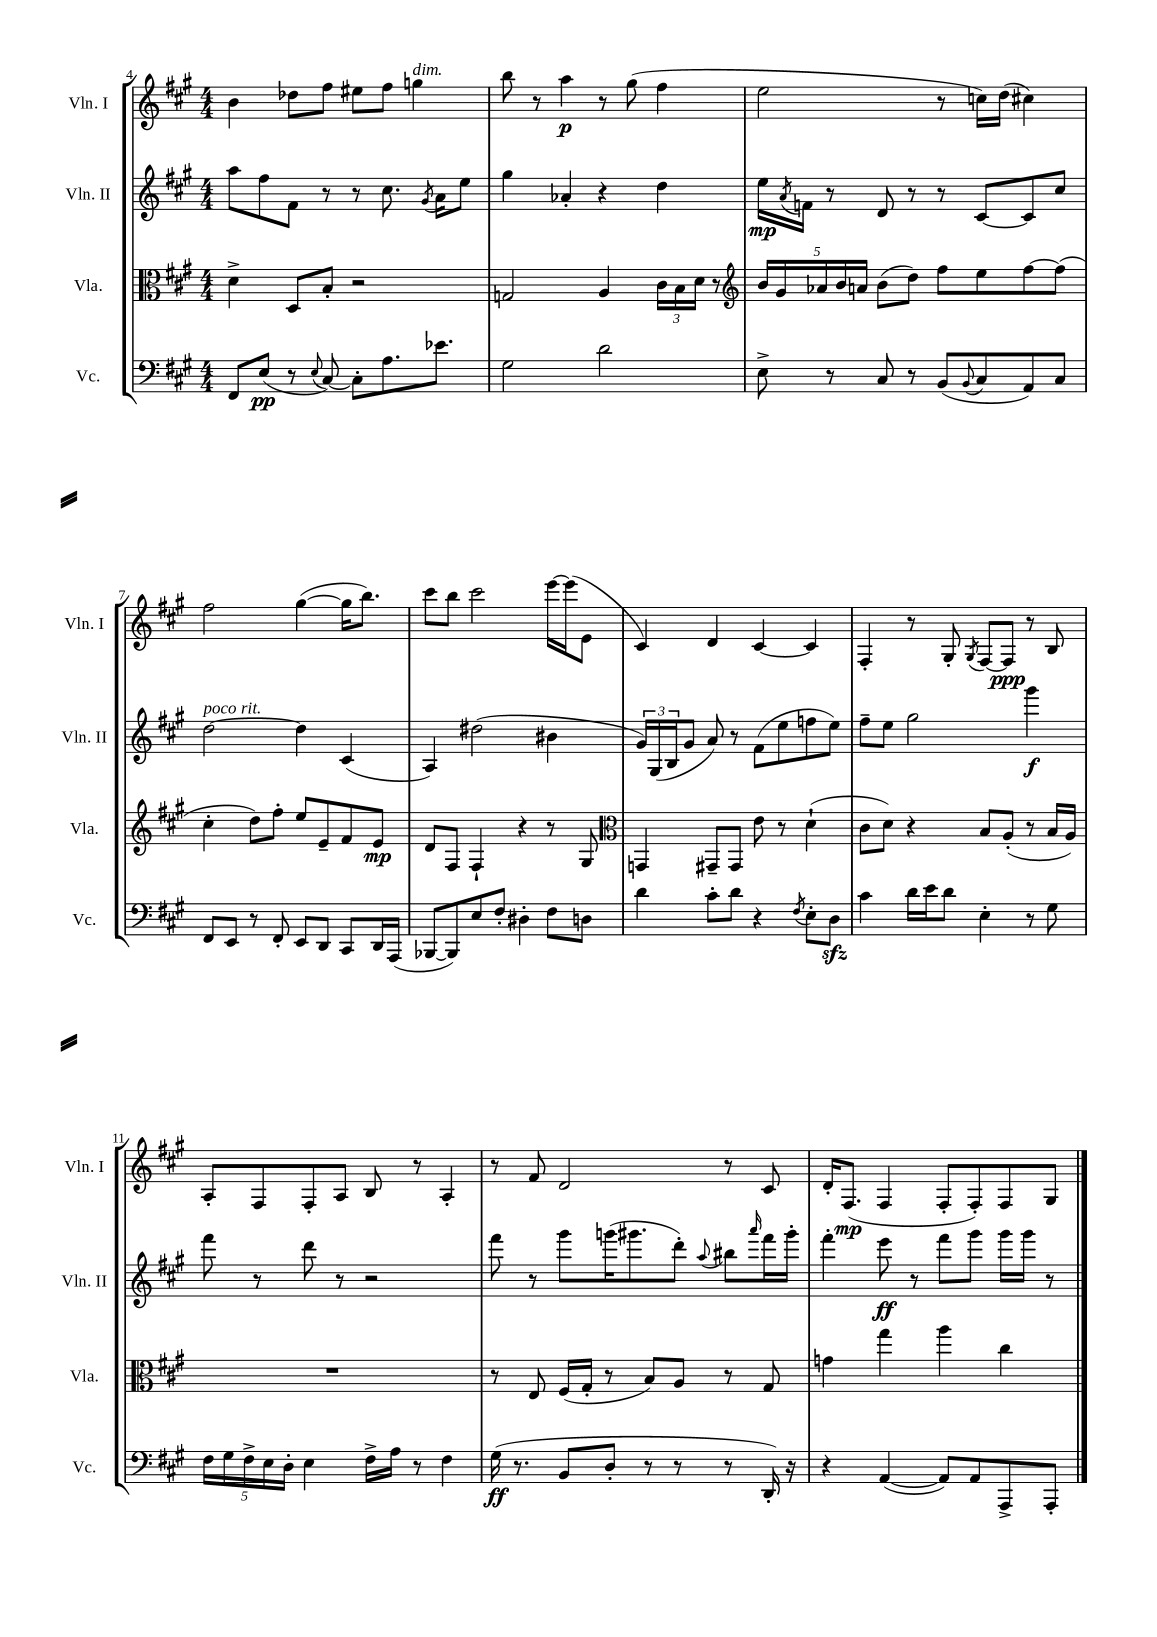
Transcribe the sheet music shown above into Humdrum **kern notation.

**kern	**kern	**kern	**kern
*staff4	*staff3	*staff2	*staff1
*clefF4	*clefC3	*clefG2	*clefG2
*k[f#c#g#]	*k[f#c#g#]	*k[f#c#g#]	*k[f#c#g#]
*M4/4	*M4/4	*M4/4	*M4/4
8FF#	4d^	8aa	4b
(8E	.	8ff#	.
8r	8D	8f#	8dd-
8qqE	.	.	.
[8C#)	8B'	8r	8ff#
8C#']	2r	8r	8ee#
8.A	.	8.cc#	8ff#
.	.	.	4gg
.	.	8qg#	.
8.e-	.	16a	.
.	.	8ee	.
=	=	=	=
2G#	2G	4gg#	8bb
.	.	.	8r
.	.	4a-'	4aa
2d	4A	4r	8r
.	.	.	(8gg#
.	24c#	4dd	4ff#
.	24B	.	.
.	24d	.	.
.	8r	.	.
=	=	=	=
*	*clefG2	*	*
8E^	20b	16ee	2ee
.	20g#	.	.
.	.	8qa	.
.	.	16f	.
.	20a-	.	.
8r	.	8r	.
.	20b	.	.
.	20a	.	.
8C#	(8b	8d	.
8r	8dd)	8r	.
(8BB	8ff#	8r	8r
8qqBB	.	.	.
8C#	8ee	[8c#	16cc)
.	.	.	(16dd
8AA)	[8ff#	8c#]	4cc#)
8C#	(8ff#]	8cc#	.
=	=	=	=
8FF#	4cc#'	[2dd	2ff#
8EE	.	.	.
8r	8dd)	.	.
8FF#'	8ff#'	.	.
8EE	8ee	4dd]	([4gg#
8DD	8e~	.	.
8CC#	8f#	(4c#	16gg#]
.	.	.	8.bb)
16DD	8e	.	.
(16AAA	.	.	.
=	=	=	=
[8BBB-	8d	4A)	8ccc#
8BBB-])	8F#	.	8bb
8E	4F#`	(2dd#	2ccc#
8F#'	.	.	.
4D#'	4r	.	.
8F#	8r	4b#	[16eee
.	.	.	(16eee]
8D	8G#	.	8e
=	=	=	=
*	*clefC3	*	*
4d	4GG	24g#)	4c#)
.	.	(24G#	.
.	.	24B	.
.	.	8g#	.
8c#'	8GG#~	8a)	4d
8d	8GG#	8r	.
4r	8e	(8f#	[4c#
.	8r	8ee	.
8qF#	.	.	.
8E'	(4d`	8ff	4c#]
8D	.	8ee)	.
=	=	=	=
4c#	8c#	8ff#~	4F#'
.	8d)	8ee	.
16d	4r	2gg#	8r
16e	.	.	.
8d	.	.	8G#'
.	.	.	8qG#
4E'	8B	.	[8F#
.	(8A'	.	8F#]
8r	8r	4ggg#	8r
8G#	16B	.	8B
.	16A)	.	.
=	=	=	=
20F#	1r	8fff#	8A'
20G#	.	.	.
20F#^	.	.	.
.	.	8r	8F#
20E	.	.	.
20D'	.	.	.
4E	.	8ddd	8F#'
.	.	8r	8A
16F#^	.	2r	8B
16A	.	.	.
8r	.	.	8r
4F#	.	.	4A'
=	=	=	=
(16G#	8r	8fff#	8r
8.r	.	.	.
.	8E	8r	8f#
8BB	(16F#	8ggg#	2d
.	16G#'	.	.
8D'	8r	(16ggg	.
.	.	8.ggg#	.
8r	8B)	.	.
8r	8A	8ddd')	.
.	.	8qqaa	.
8r	8r	8bb#	8r
.	.	16qqaaa	.
16DD')	8G#	16fff#	8c#
16r	.	16ggg#'	.
=	=	=	=
4r	4g	4fff#'	16d'
.	.	.	(8.F#
([4AA	4gg#	8eee	4F#
.	.	8r	.
8AA])	4aa	8fff#	8F#'
8AA	.	8ggg#	8F#')
8AAA^	4cc#	16ggg#	8F#
.	.	16ggg#	.
8AAA'	.	8r	8G#
==	==	==	==
*-	*-	*-	*-
